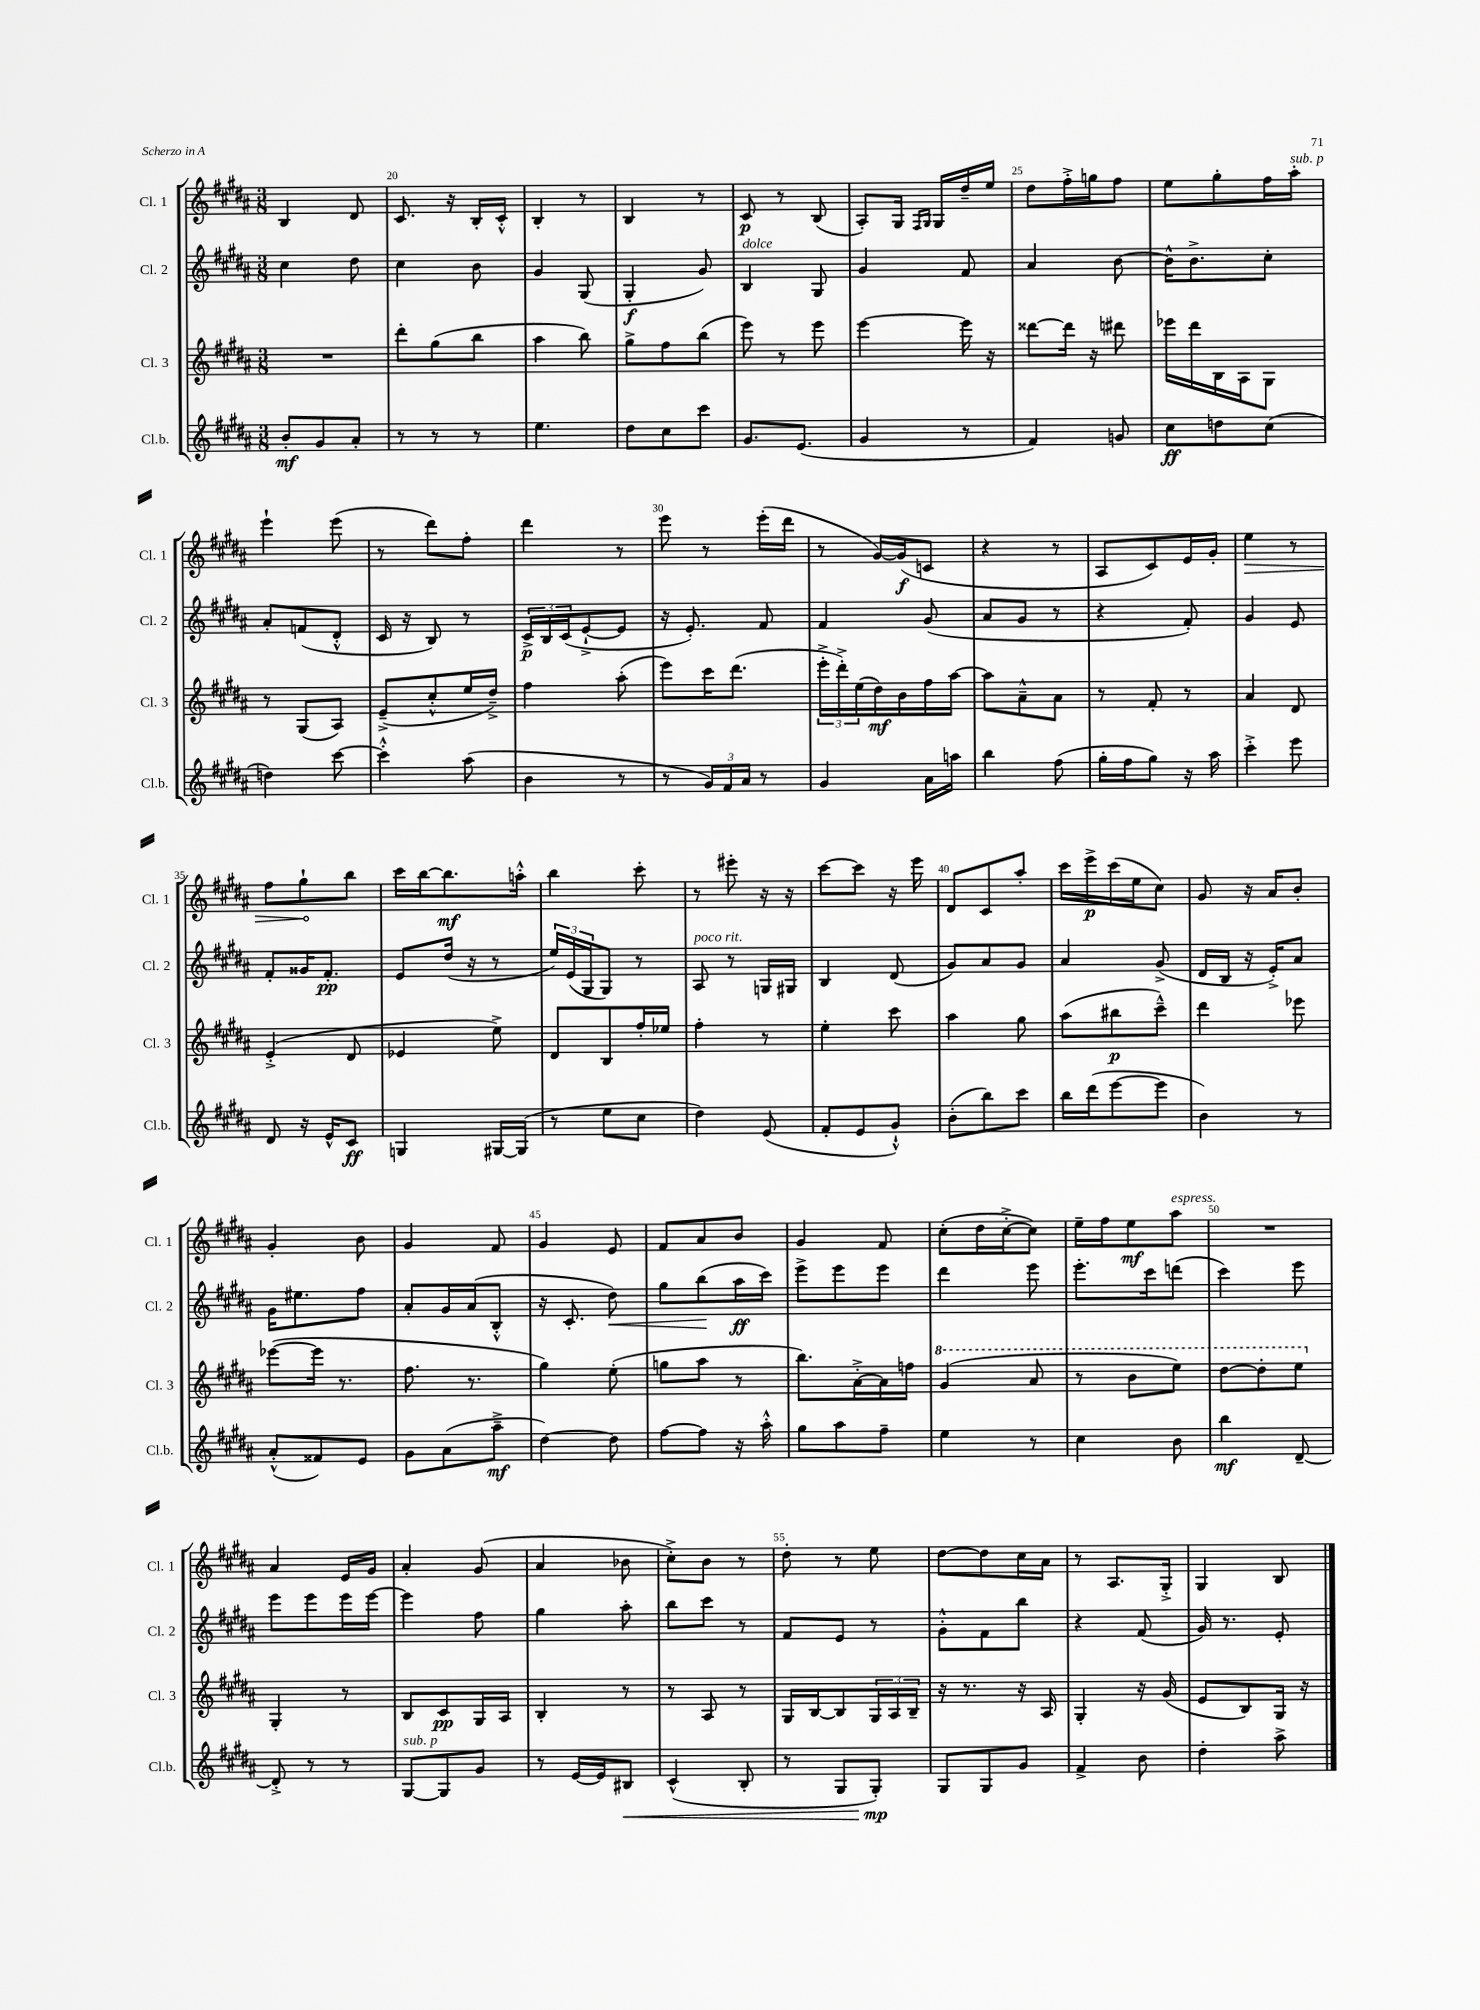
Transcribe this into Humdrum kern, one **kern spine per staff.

**kern	**kern	**kern	**kern
*staff4	*staff3	*staff2	*staff1
*clefG2	*clefG2	*clefG2	*clefG2
*k[f#c#g#d#a#]	*k[f#c#g#d#a#]	*k[f#c#g#d#a#]	*k[f#c#g#d#a#]
*M3/8	*M3/8	*M3/8	*M3/8
8b'	4.r	4cc#	4B
8g#	.	.	.
8a#'	.	8dd#	8d#
=	=	=	=
8r	8ddd#'	4cc#	8.c#
8r	(8gg#	.	.
.	.	.	16r
8r	8bb	8b	16B'
.	.	.	16c#'^^
=	=	=	=
4.ee	4aa#	4g#	4B'
.	8bb)	(8G#	8r
=	=	=	=
8dd#	8gg#^	4G#'	4B
8cc#	8ff#	.	.
8ccc#	(8bb	8g#)	8r
=	=	=	=
8.g#	8eee)	4B	8c#
.	8r	.	8r
(8.e	.	.	.
.	8eee	8G#	(8B
=	=	=	=
4g#	[4eee	4g#	8A#')
.	.	.	16G#
.	.	.	16qqF#
.	.	.	16qqG#
.	.	.	16G#
8r	16eee]	8f#	16dd#~
.	16r	.	16ee
=	=	=	=
4f#)	[8ddd##	4a#	8dd#
.	16ddd##]	.	16ff#'^
.	16r	.	16gg
8g	8ddd#	[8b	8ff#
=	=	=	=
8cc#	16eee-	16b^^]	8ee
.	16ddd#	8.b^	.
8dd	16B	.	8gg#'
.	16A#	.	.
(8cc#	8G#	8cc#'	16ff#
.	.	.	16aa#'
=	=	=	=
4dd)	8r	8a#'	4eee`
.	(8G#	(8f	.
[8ccc#	8A#)	8d#'^^	(8eee
=	=	=	=
4ccc#'^^]	(8e~^	16c#	8r
.	.	16r	.
.	8cc#'^^	8B)	8ddd#)
(8aa#	16ee	8r	8ff#'
.	16dd#~^)	.	.
=	=	=	=
4b	4ff#	24c#^	4ddd#
.	.	24B	.
.	.	(24c#	.
.	.	[8e`^	.
8r	(8aa#'	8e]	8r
=	=	=	=
8r	8eee)	16r	8eee
.	.	8.e')	.
24g#)	16ccc#	.	8r
24f#	.	.	.
.	(8.ddd#	.	.
24a#	.	.	.
8r	.	8f#	(16eee'
.	.	.	16ddd#
=	=	=	=
4g#	24eee'^	4f#	8r
.	24ddd#'^)	.	.
.	(24ee	.	.
.	16dd#)	.	[16g#)
.	16b	.	(16g#]
16a#	16ff#	(8g#	8c
16aa	[16aa#	.	.
=	=	=	=
4bb	8aa#]	8a#	4r
.	8a#~^^	8g#	.
(8ff#	8a#	8r	8r
=	=	=	=
16gg#'	8r	4r	8A#
16ff#	.	.	.
8gg#)	8f#'	.	8c#)
16r	8r	8f#')	16e
16aa#	.	.	16g#'
=	=	=	=
4ccc#'^	4a#	4g#	4ee
8eee	8d#	8e	8r
=	=	=	=
8d#	(4e'^	8f#'	8ff#
16r	.	16g##	8gg#`
16e^^	.	8.f#'	.
8c#	8d#	.	8bb
=	=	=	=
4G	4e-	8e	16ccc#
.	.	.	[16bb
.	.	(16dd#	8.bb]
.	.	16r	.
[16G#	8ee^)	8r	.
(16G#]	.	.	16aa'^^
=	=	=	=
8r	8d#	24ee)	4bb
.	.	(24e	.
.	.	24G#	.
8ee	8B	8G#)	.
8cc#	16ff#'	8r	8ccc#'
.	16ee-	.	.
=	=	=	=
4dd#)	4ff#'	8A#	8r
.	.	8r	8eee#'
(8e	8r	16G	16r
.	.	16G#	16r
=	=	=	=
8f#'	4ee'	4B	[8ccc#
8e	.	.	8ccc#]
8g#`^^)	8ccc#	(8d#	16r
.	.	.	16eee
=	=	=	=
(8b'	4aa#	8g#)	8d#
8bb)	.	8a#	8c#
8ccc#	8gg#	8g#	8aa#'
=	=	=	=
16bb	(8aa#	4a#	16ccc#
(16ddd#	.	.	16eee^
[8eee	8bb#	.	(16ccc#
.	.	.	16ee
8eee]	8ccc#~^^)	(8g#^	8cc#)
=	=	=	=
4b)	4ddd#	16d#	8g#
.	.	16B	.
.	.	16r	16r
.	.	16e'^)	16a#
8r	8eee-	8a#	8b'
=	=	=	=
(8a#'^^	([8eee-	16g#	4g#'
.	.	8.ee#	.
8f##)	16eee-]	.	.
.	8.r	.	.
8e	.	8ff#	8b
=	=	=	=
8g#	8.ff#	8a#'	4g#
(8a#	.	16g#	.
.	8.r	(16a#	.
8aa#~^	.	8B'^^	8f#
=	=	=	=
[4dd#)	4gg#)	16r	4g#
.	.	8.c#'	.
8dd#]	(8ee'	8dd#)	8e
=	=	=	=
[8ff#	8gg	8gg#	8f#
8ff#]	8aa#	(8bb	8a#
16r	8r	16aa#	8b
16aa#'^^	.	16ccc#)	.
=	=	=	=
8gg#	8.bb)	8eee^	4g#
8aa#	.	8eee	.
.	[16a#'^	.	.
8ff#~	16a#]	8eee	8f#
.	16ff	.	.
=	=	=	=
4ee	(4gg#	4ddd#	(8cc#'
.	.	.	16dd#
.	.	.	[16cc#'^
8r	8aa#	8eee	8cc#])
=	=	=	=
4cc#	8r	8.eee'	16ee~
.	.	.	16ff#
.	8bb	.	8ee
.	.	16ccc#	.
8b	8eee)	(8ddd	8aa#
=	=	=	=
4bb	[8ddd#	4ccc#)	4.r
.	8ddd#']	.	.
[8d#~	8eee	8eee	.
=	=	=	=
8d#'^]	4G#'	8eee	4a#
8r	.	8eee	.
8r	8r	16eee	16e
.	.	[16eee	16g#
=	=	=	=
[8G#	8B	4eee]	4a#'
8G#]	8c#	.	.
8g#	16G#	8ff#	(8g#
.	16A#	.	.
=	=	=	=
8r	4B'	4gg#	4a#
[16e	.	.	.
16e]	.	.	.
8B#	8r	8aa#'	8b-
=	=	=	=
(4c#^^	8r	8bb	8cc#'^)
.	8A#	8ccc#	8b
8B'	8r	8r	8r
=	=	=	=
8r	16G#	8f#	8dd#'
.	[16B	.	.
8G#	8B]	8e	8r
8G#')	24G#	8r	8ee
.	24A#	.	.
.	24B~	.	.
=	=	=	=
8G#	16r	8g#'^^	[8dd#
.	8.r	.	.
8G#	.	8f#	8dd#]
8g#	16r	8bb	16cc#
.	16A#	.	16a#
=	=	=	=
4f#^	4G#'	4r	8r
.	.	.	8.A#
8b	16r	(8f#	.
.	(16g#	.	16G#'^
=	=	=	=
4dd#'	8e	16g#)	4G#
.	.	8.r	.
.	8B)	.	.
8aa#^	16G#	8e'	8B
.	16r	.	.
==	==	==	==
*-	*-	*-	*-
